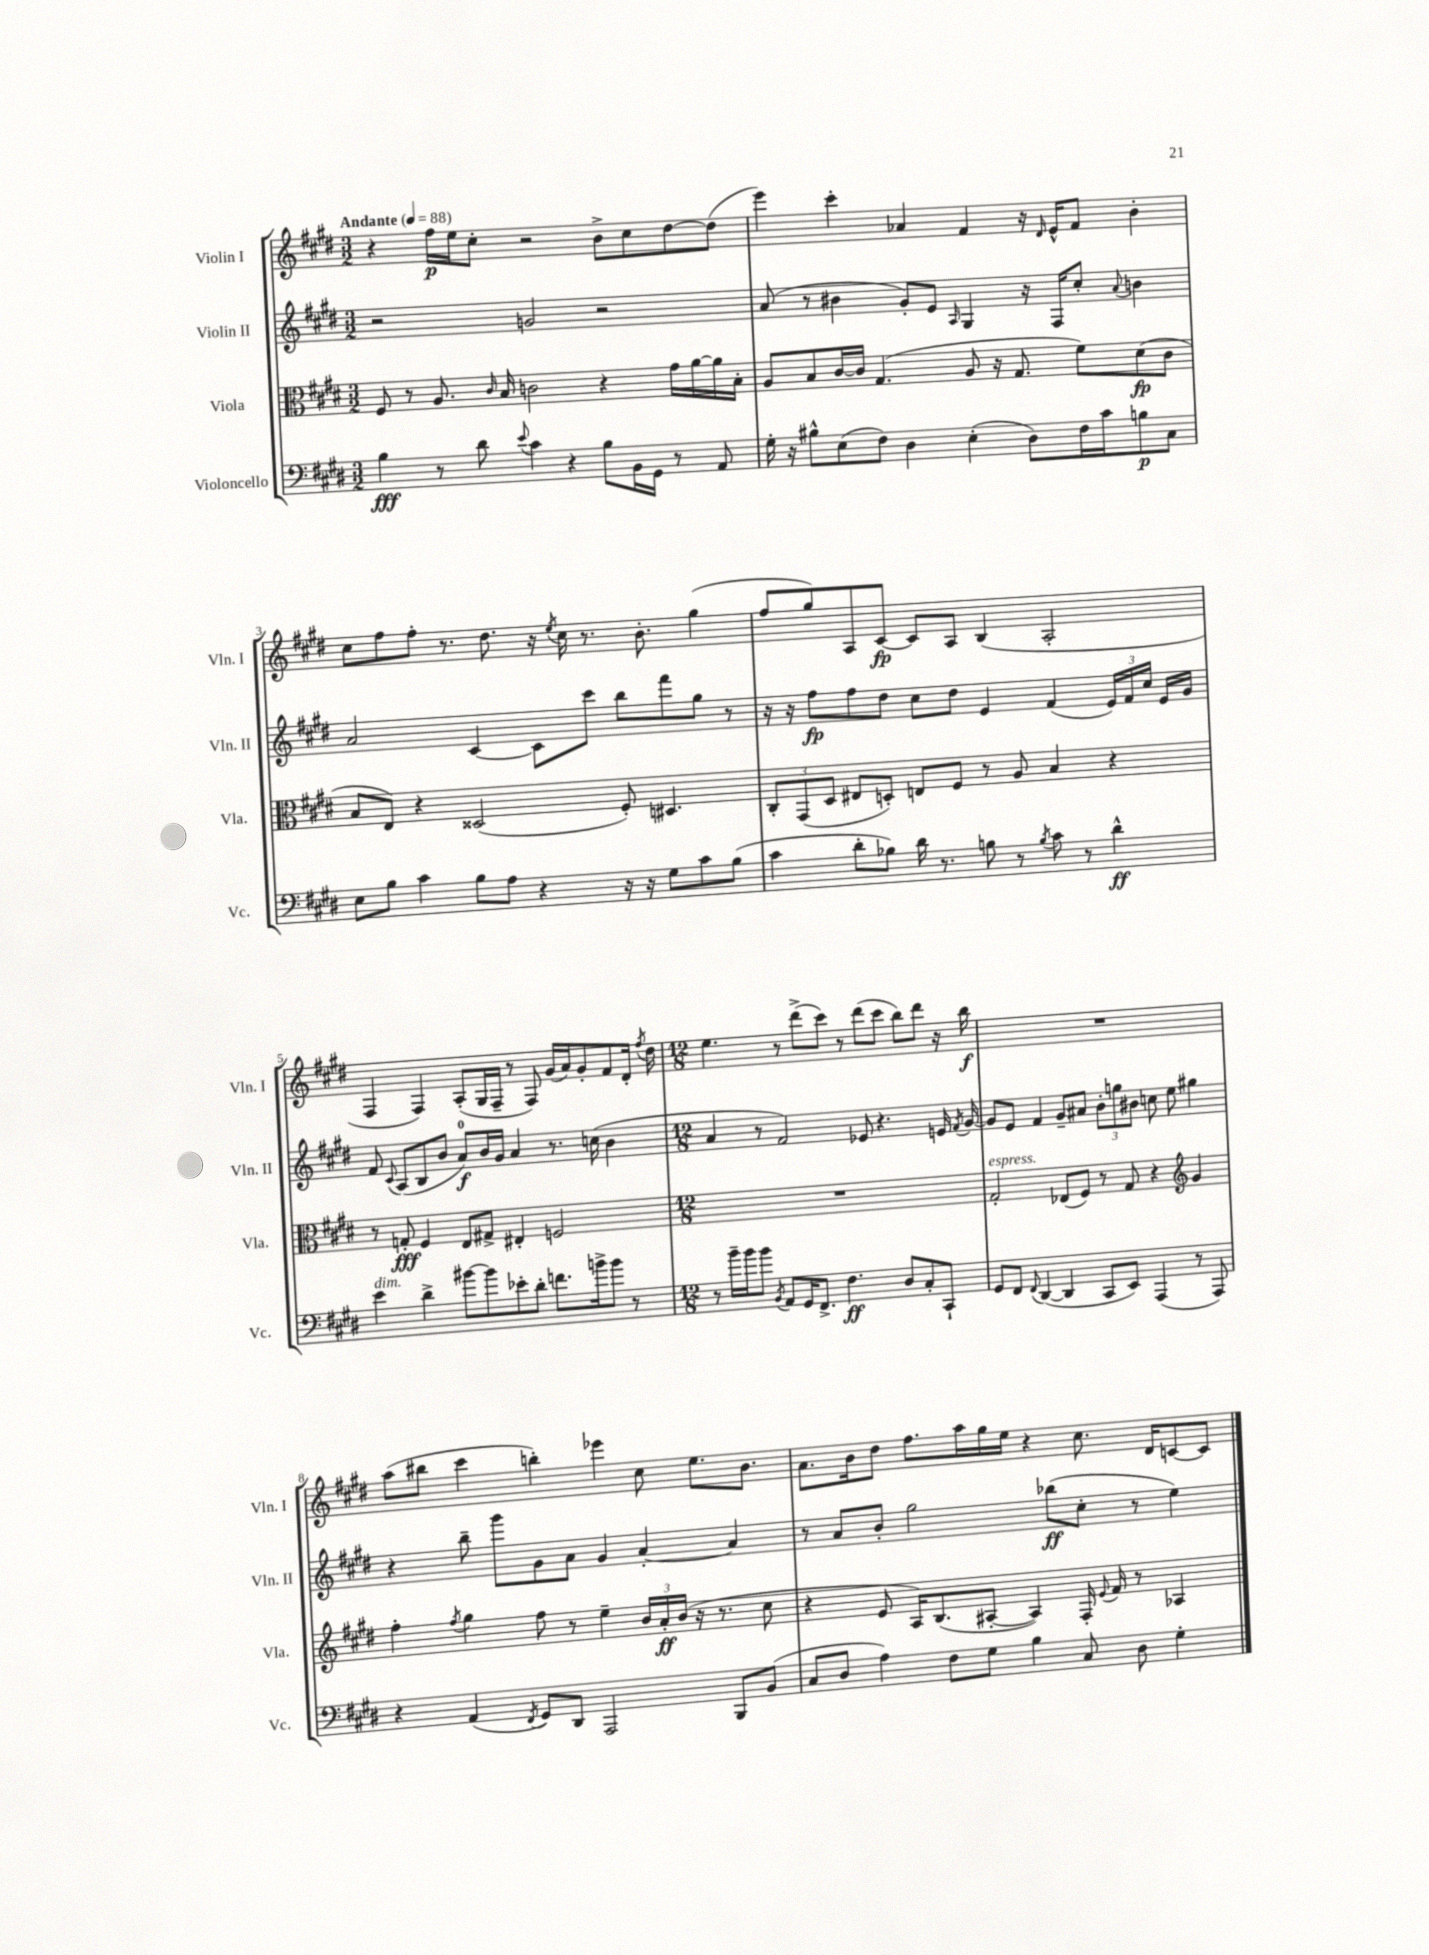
<<
\new StaffGroup <<
\new Staff = "s0" \with { instrumentName = "Violin I" shortInstrumentName = "Vln. I" } {
    \clef treble \key e \major \numericTimeSignature \time 3/2 \tempo "Andante" 4 = 88
    \autoBeamOff r4 fis''16[\p e''16 cis''8]-. r2 b'8[-> cis''8 dis''8~ dis''8]( |
    e'''4) cis'''4-. aes'4 fis'4 r16 \grace { dis'16 } e'16[-^ fis'8] b'4-. |
    cis''8[ fis''8 fis''8]-. r8. dis''8. r16 \acciaccatura { e''8 } cis''16 r8. b'8.-. gis''4( |
    fis''8[ gis''8) a8 cis'8]~\fp cis'8[ a8] b4( a2-. |
    fis4 fis4) a8[-.( gis16 fis16]-- r8 fis8) gis'16[( a'16) gis'8-. fis'8 dis'16]-. \acciaccatura { fis''8 } dis''16 |
    \numericTimeSignature \time 12/8 e''4. r8 dis'''8[->( cis'''8]) r8 dis'''8[( cis'''8] b''8[) dis'''8] r16 b''16\f |
    R1. |
    a''8[( bis''8] cis'''4 b''4-.) ees'''4 cis''8 e''8.[ b'8.] |
    a'8.[ b'16 dis''8] fis''8.[ a''16 gis''16 e''16] r4 cis''8. dis'16[ c'8~ c'8] \bar "|." |
}
\new Staff = "s1" \with { instrumentName = "Violin II" shortInstrumentName = "Vln. II" } {
    \clef treble \key e \major \numericTimeSignature \time 3/2
    \autoBeamOff r2 g'2 r2 |
    a'8( r8 bis'4 gis'8[-.) e'8] \grace { a16 } gis4 r16 fis16[ cis''8]-. \appoggiatura { a'8 } b'4 |
    a'2 cis'4~ cis'8[ cis'''8] b''8[ fis'''8 gis''8] r8 |
    r16 r16 fis''8[\fp fis''8 dis''8] cis''8[ dis''8] e'4 fis'4( \tuplet 3/2 { e'16[) fis'16 cis''16] } e'16[ gis'16] |
    fis'8 \appoggiatura { cis'8 } a8[( b8 b'8] a'8[-0\f) b'16 gis'16] a'4 r8. c''16( b'4 |
    \numericTimeSignature \time 12/8 a'4 r8 fis'2) ees'8 r4. e'16 \acciaccatura { fis'8 } gis'16~ |
    gis'8[ e'8] fis'4 gis'8[-- ais'8] \tuplet 3/2 { b'8[-. g''8 bis'8] } c''8 e''8 gis''4 |
    r4 b''8-- gis'''8[ gis'8 a'8] gis'4 a'4~-. a'4 |
    r8 a'8[ b'8]-. gis''2 bes''8[\ff( cis''8]-. r8 e''4) \bar "|." |
}
\new Staff = "s2" \with { instrumentName = "Viola" shortInstrumentName = "Vla." } {
    \clef alto \key e \major \numericTimeSignature \time 3/2
    \autoBeamOff fis8 r8 a8. \grace { cis'16 } b16 c'2 r4 gis'16[ a'16~ a'16 b16]-. |
    a8[ b8 cis'16~ cis'16] gis4.( a8 r16 gis8. fis'8[) dis'8\fp( cis'8] |
    b8[ e8]) r4 disis2( fis8-.) dis4. |
    \tuplet 3/2 { cis8[-. gis,8( dis8] } eis8[ d8]-.) e8[ fis8] r8 a8 b4 r4 |
    r8 g8-.\fff fis4 e8[ gis8]-> eis4-. f2 |
    \numericTimeSignature \time 12/8 R1. |
    gis2-.^\markup { \italic "espress." } ees8[( fis8]) r8 gis8 r4 \clef treble gis'4 |
    fis''4-. \acciaccatura { fis''8 } gis''4 fis''8 r8 e''4-- \tuplet 3/2 { b'16[ a'16-.\ff b'16]( } r16 r8. cis''8 |
    r4 e'8 a16[) b8.( ais8]~-. ais4) fis16-. \appoggiatura { e'8 } fis'16 r8 aes4 \bar "|." |
}
\new Staff = "s3" \with { instrumentName = "Violoncello" shortInstrumentName = "Vc." } {
    \clef bass \key e \major \numericTimeSignature \time 3/2
    \autoBeamOff b4\fff r8 dis'8 \appoggiatura { e'8 } cis'4 r4 b8[ b,16 gis,16] r8 a,8 |
    gis16-. r16 bis8[-^ e8( fis8]) dis4 e4-.( dis8[) fis16 cis'16 b8\p cis8] |
    e8[ b8] cis'4 b8[ a8] r4 r16 r16 gis8[ cis'8 b8]( |
    cis'4 dis'8[-. bes8]) dis'16 r8. b8 r8 \acciaccatura { b8 } cis'8 r8 dis'4-^\ff |
    e'4^\markup { \italic "dim." } dis'4-> bis'8[~ bis'8 ees'8-. dis'8]-. f'8.[ b'16-> b'8] r8 |
    \numericTimeSignature \time 12/8 r8 b'16[-- b'16 b'8] \acciaccatura { b,8 } a,8[ gis,16 fis,8.]-> fis4.\ff dis8[ cis8-. cis,8]-! |
    gis,8[ fis,8] \appoggiatura { fis,8 } dis,4~( dis,4 cis,8[ e,8]) a,,4( r8 a,,8) |
    r4 a,4( \acciaccatura { fis,8 } gis,8[) dis,8] a,,2 b,,8[ b,8]( |
    cis8[ dis8] a4) fis8[ gis8] b4 cis8 dis8 gis4-. \bar "|." |
}
>>
>>
